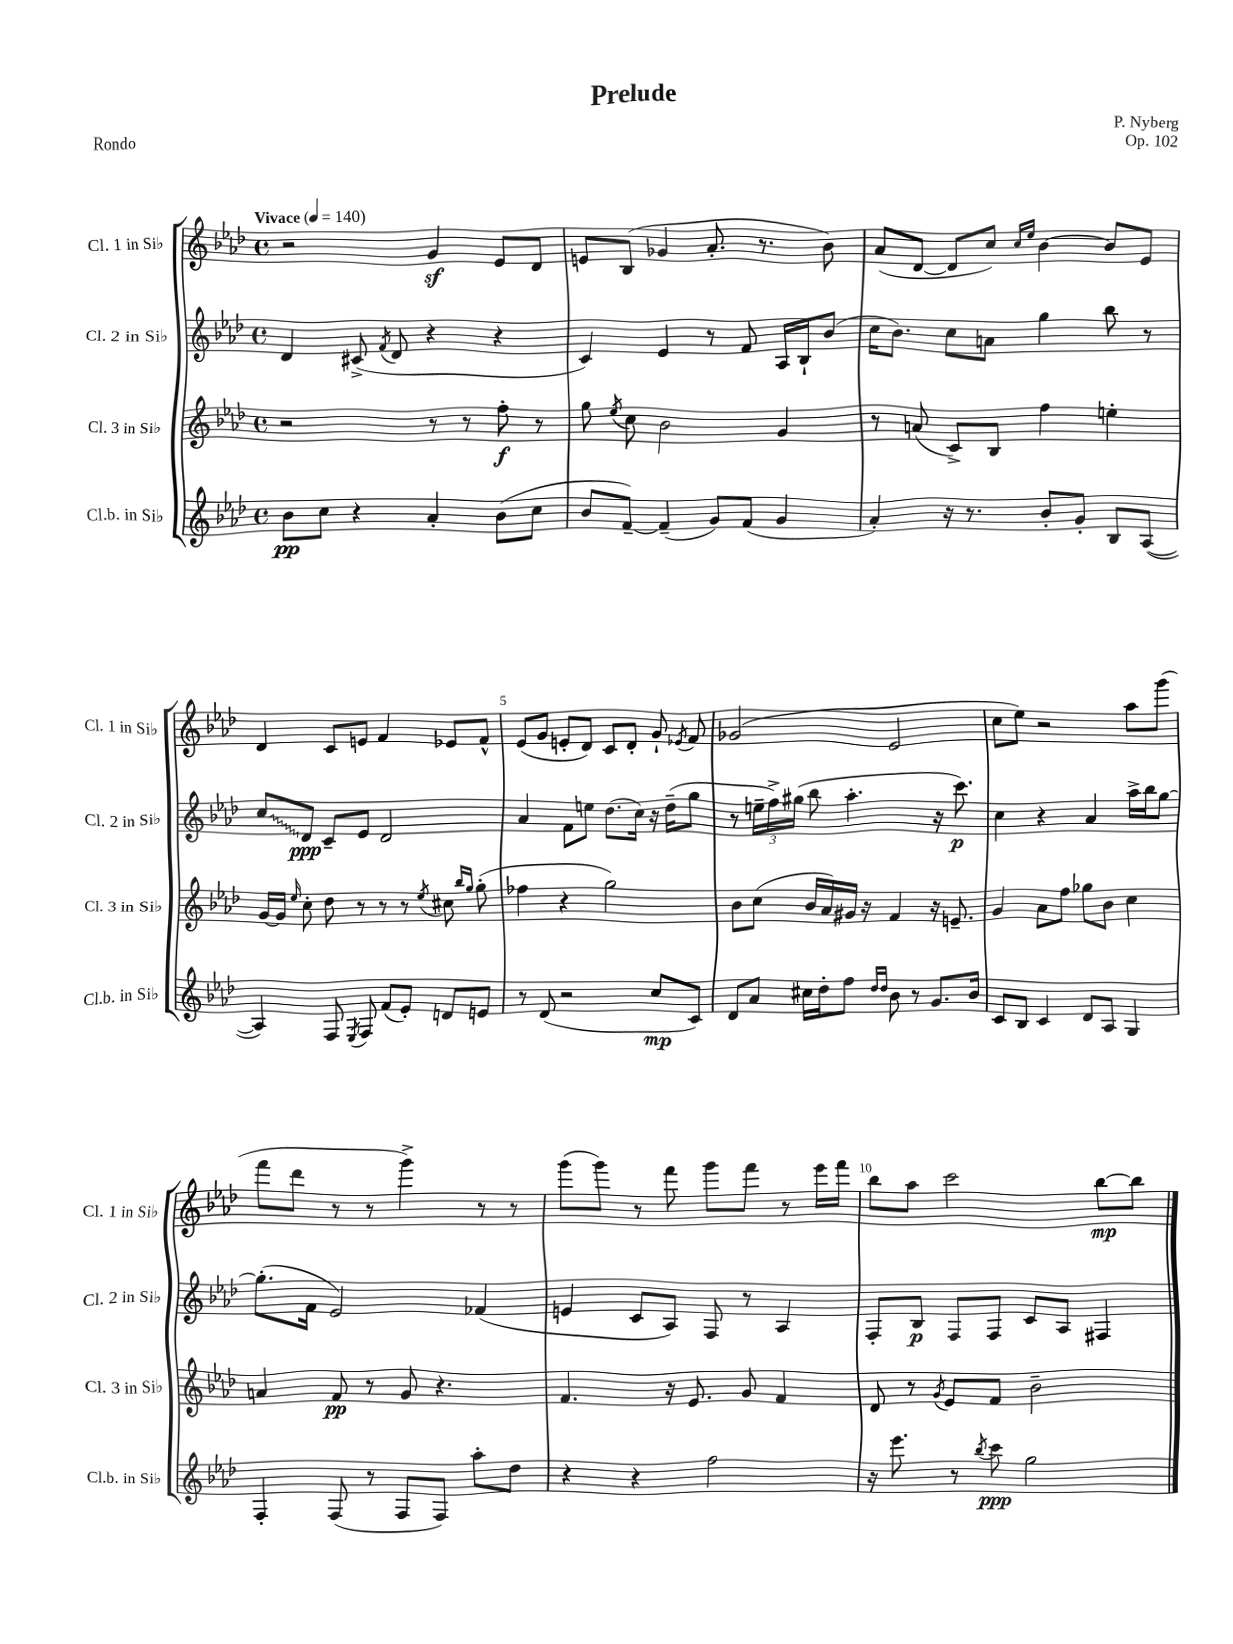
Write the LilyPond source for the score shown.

\header { title = "Prelude" composer = "P. Nyberg" opus = "Op. 102" piece = "Rondo" }
<<
\new StaffGroup <<
\new Staff = "s0" \with { instrumentName = "Cl. 1 in Sib" shortInstrumentName = "Cl. 1 in Sib" } {
    \clef treble \key aes \major \defaultTimeSignature \time 4/4 \tempo "Vivace" 4 = 140
    \autoBeamOff r2 g'4\sf ees'8[ des'8] |
    e'8[ bes8]( ges'4 aes'8.-. r8. bes'8) |
    aes'8[( des'8]~ des'8[ c''8]) \grace { c''16[ ees''16] } bes'4~ bes'8[ ees'8] |
    des'4 c'8[ e'8] f'4 ees'8[ f'8]-^ |
    ees'8[( g'8] e'8[-. des'8]) c'8[ des'8]-. g'8-! \acciaccatura { ees'8 } f'8 |
    ges'2( ees'2 |
    c''8[ ees''8]) r2 aes''8[ g'''8]( |
    f'''8[ des'''8] r8 r8 g'''4->) r8 r8 |
    g'''8[( g'''8]) r8 f'''8 g'''8[ f'''8] r8 ees'''16[ f'''16] |
    bes''8[ aes''8] c'''2 bes''8[~\mp bes''8] \bar "|." |
}
\new Staff = "s1" \with { instrumentName = "Cl. 2 in Sib" shortInstrumentName = "Cl. 2 in Sib" } {
    \clef treble \key aes \major \defaultTimeSignature \time 4/4
    \autoBeamOff des'4 cis'8->( \acciaccatura { f'8 } des'8 r4 r4 |
    c'4) ees'4 r8 f'8 aes16[ bes16-! bes'8]( |
    c''16[ bes'8.]) c''8[ a'8] g''4 bes''8 r8 |
    \once \override Glissando.style = #'zigzag c''8[\glissando des'8]\ppp c'8[-- ees'8] des'2 |
    aes'4 f'8[ e''8] des''8.[( c''16]) r16 des''16[--( g''8] |
    r8 \tuplet 3/2 { e''16[-- f''16->) gis''16]( } bes''8 aes''4.-. r16 c'''8.\p) |
    c''4 r4 aes'4 aes''16[-> bes''16 g''8]~ |
    g''8.[-.( f'16] ees'2) fes'4( |
    e'4 c'8[ aes8]) f8 r8 aes4 |
    f8[-. bes8]\p f8[ f8] c'8[ aes8] fis4 \bar "|." |
}
\new Staff = "s2" \with { instrumentName = "Cl. 3 in Sib" shortInstrumentName = "Cl. 3 in Sib" } {
    \clef treble \key aes \major \defaultTimeSignature \time 4/4
    \autoBeamOff r2 r8 r8 f''8-.\f r8 |
    g''8 \acciaccatura { ees''8 } c''8 bes'2 g'4 |
    r8 a'8( c'8[->) bes8] f''4 e''4-. |
    g'16[~ g'16] \grace { ees''16 } c''8-. des''8 r8 r8 r8 \acciaccatura { ees''8 } cis''8 \grace { bes''16[ g''16] } g''8-.( |
    fes''4 r4 g''2) |
    bes'8[ c''8]( bes'16[ aes'16) gis'16] r16 f'4 r16 e'8.-- |
    g'4 aes'8[ f''8] ges''8[ bes'8] c''4 |
    a'4 f'8\pp r8 g'8 r4. |
    f'4. r16 ees'8. g'8 f'4 |
    des'8 r8 \acciaccatura { g'8 } ees'8[ f'8] bes'2-- \bar "|." |
}
\new Staff = "s3" \with { instrumentName = "Cl.b. in Sib" shortInstrumentName = "Cl.b. in Sib" } {
    \clef treble \key aes \major \defaultTimeSignature \time 4/4
    \autoBeamOff bes'8[\pp c''8] r4 aes'4-. bes'8[( c''8] |
    bes'8[ f'8]~--) f'4--( g'8[) f'8]( g'4 |
    aes'4-.) r16 r8. bes'8[-. g'8]-. bes8[ aes8]~( |
    aes4) f8 \acciaccatura { ees8 } f8 f'8[( ees'8]-.) d'8[ e'8] |
    r8 des'8( r2 c''8[\mp c'8]) |
    des'8[ aes'8] cis''16[ des''16-. f''8] \grace { des''16[ des''16] } bes'8 r8 g'8.[ bes'16] |
    c'8[ bes8] c'4 des'8[ aes8] g4 |
    f4-. f8( r8 f8[ f8]) aes''8[-. des''8] |
    r4 r4 f''2 |
    r16 ees'''8. r8 \acciaccatura { bes''8 } c'''8\ppp g''2 \bar "|." |
}
>>
>>
\layout { \context { \Score \override BarNumber.break-visibility = ##(#f #t #t) barNumberVisibility = #(every-nth-bar-number-visible 5) } }
